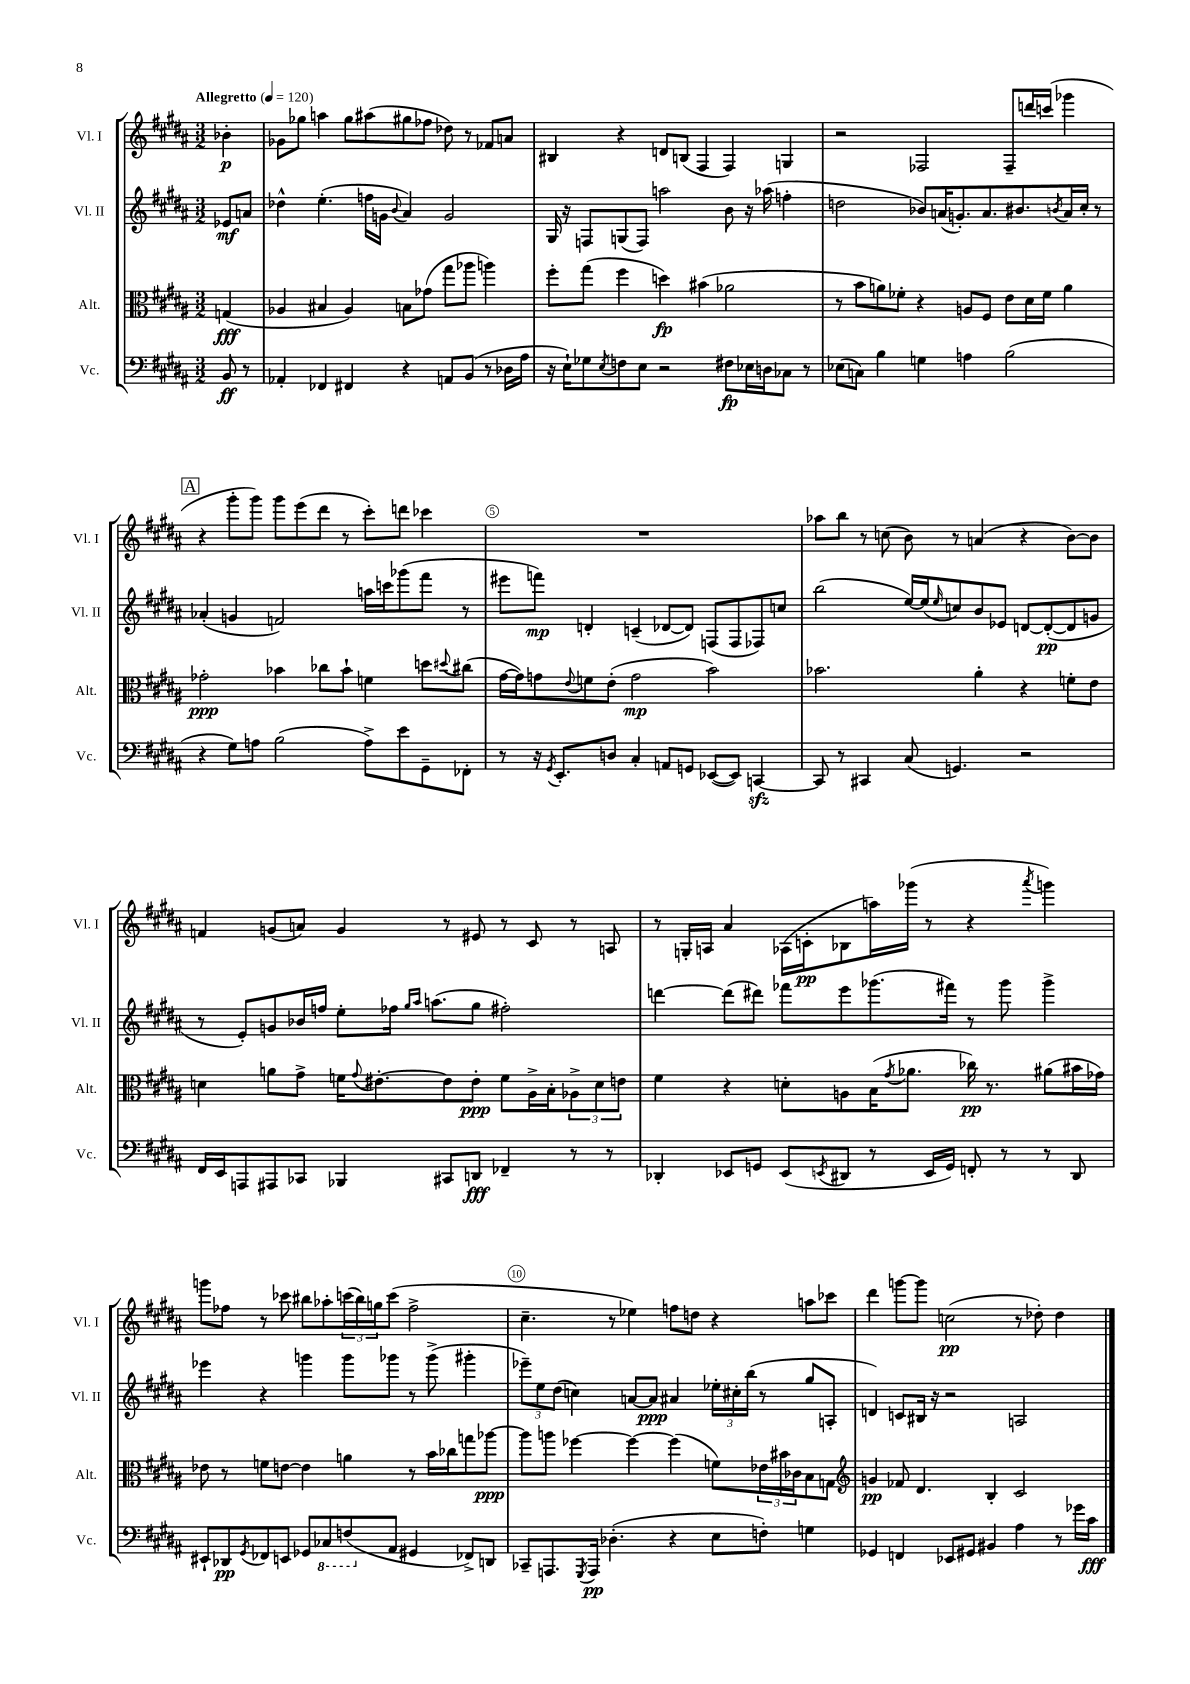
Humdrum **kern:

**kern	**kern	**kern	**kern
*staff4	*staff3	*staff2	*staff1
*clefF4	*clefC3	*clefG2	*clefG2
*k[f#c#g#d#a#]	*k[f#c#g#d#a#]	*k[f#c#g#d#a#]	*k[f#c#g#d#a#]
*M3/2	*M3/2	*M3/2	*M3/2
*MM120	*MM120	*MM120	*MM120
8BB	(4G	8e-	4b-'
8r	.	8a	.
=	=	=	=
4AA-'	4A-	4dd-^^	8g-
.	.	.	8gg-
4FF-	4B#	(4.ee'	4aa
4FF#	4A-)	.	8gg-
.	.	16ff	(8aa#
.	.	16g	.
.	.	8qqb	.
4r	8B	4a#)	8gg#
.	(8g-	.	8ff-
8AA	8gg#	2g	8dd-)
(8BB	8aa-	.	8r
8r	4aa)	.	8f-
16D-	.	.	8a
16A#	.	.	.
=	=	=	=
16r	8ff#'	16G#	4B#
16E`)	.	16r	.
8G-	(8gg#	8F	.
8qE	.	.	.
8F	4ff#	(8G	4r
8E	.	8F)	.
2r	4dd)	2aa	8d
.	.	.	(8B
.	(4b#	.	4F#
8F#	2a-	8b	4F#)
16E-	.	16r	.
16D	.	(16aa-	.
8C-	.	4ff'	4G
8r	.	.	.
=	=	=	=
(8E-	8r	2dd	2r
8C)	8b	.	.
4B	8a)	.	.
.	8f-'	.	.
4G	4r	8b-)	2F-
.	.	(16a	.
.	.	8.g')	.
4A	8A	.	.
.	8F#	8.a	.
(2B	8e	.	8F-~
.	.	8.b#	.
.	16d#	.	16ddd
.	16f-	.	(16ccc
.	.	8qb	.
.	4a	16a	4ggg-
.	.	16cc#'	.
.	.	8r	.
=	=	=	=
4r	2g-'	(4a-'	4r
8G#)	.	4g	8ggg#'
8A	.	.	8ggg#)
(2B	4b-	2f)	8ggg#
.	.	.	(8eee
.	8cc-	.	8ddd#
.	8b-`	.	8r
8A^)	4f	16aa	8ccc#')
.	.	16ccc	.
8e	.	(8ggg-	8ddd
8GG#~	8dd	8fff#	4ccc-
.	8qqdd#	.	.
8FF-'	(8cc#	8r	.
=	=	=	=
8r	[16g#	8eee#	1.r
.	16g#])	.	.
16r	8g	8fff)	.
8qGG#	.	.	.
8.EE'	.	.	.
.	8qqe	.	.
.	8f	4d'	.
8D	(8e'	.	.
4C#'	2g	(4c~	.
8AA	.	[8d-	.
8GG	.	8d-])	.
([8EE-	2b)	(8F	.
8EE-])	.	8F	.
[4CC	.	8F-)	.
.	.	8cc	.
=	=	=	=
8CC]	2.b-	(2bb	8aa-
8r	.	.	8bb
4CC#	.	.	8r
.	.	.	(8cc
(8C#	.	[16ee)	8b)
.	.	(16ee]	.
.	.	16qqee	.
4.GG)	.	8cc)	8r
.	4a#'	8b	(4a
.	.	8e-	.
2r	4r	[8d	4r
.	.	(8d'_	.
.	8f'	8d]	[8b)
.	8e	8g	8b]
=	=	=	=
16FF#	4d	8r	4f
16EE	.	.	.
8AAA	.	8e')	.
8AAA#	8a	8g	(8g
8CC-	8g#^	16b-	8a)
.	.	16ff	.
4BBB-	16f	8ee'	4g
.	8qqg#	.	.
.	[8.e#'	.	.
.	.	16ff-	.
.	.	16qqgg#	.
.	.	16qqaa#	.
.	.	(8.aa	.
8CC#	8e#]	.	8r
8DD	8e#'	8gg#	8e#
4FF-~	8f	2ff#')	8r
.	16A#^	.	8c#
.	16B'	.	.
8r	12A-^	.	8r
.	12d	.	.
8r	.	.	8A
.	12e	.	.
=	=	=	=
4DD-'	4f#	[4ddd	8r
.	.	.	16G'
.	.	.	16A
8EE-	4r	(8ddd]	4a#
8GG	.	8ddd#)	.
(8EE-	8d'	8fff-	(16A-
.	.	.	16c'
8qEE	.	.	.
8DD#	8A	8eee	8B-
8r	(16B	(8.ggg-	16aa)
.	8qg#	.	.
.	8.a-	.	(16ggg-
16EE	.	.	8r
16GG)	.	16fff#)	.
8FF'	16cc-)	8r	4r
.	8.r	.	.
8r	.	8ggg-	.
.	.	.	8qaaa#
8r	(8a#	4ggg-^	4ggg)
8DD#	16b#	.	.
.	16g-)	.	.
=	=	=	=
8EE#`	8e-	4eee-	8ggg
8DD-	8r	.	8ff-
8qGG#	.	.	.
8FF-	8f	4r	8r
8EE	[8e	.	8ccc-
8GG-	4e]	4ggg	8bb#
8CC-	.	.	8aa-'
(8FF	4a	8ggg	(24ccc
.	.	.	24bb#)
.	.	.	24gg
8AA#	.	8ggg-	(8ccc
4GG#	8r	8r	2ff-^
.	16b	(8ggg-^	.
.	16cc-	.	.
8FF-^)	8gg	4ggg#'	.
8DD	[8aa-	.	.
=	=	=	=
8CC-~	8aa-]	12eee-~)	4.cc#~
.	.	12ee	.
8.AAA	8aa	.	.
.	.	(12dd#	.
.	[4ff-	4cc)	.
8qGGG#	.	.	.
16AAA	.	.	.
(4.D-'	.	.	8r
.	4ff-_	[8a	4ee-)
.	.	8a]	.
4r	(4ff-]	4a#	8ff
.	.	.	8dd
8E	8f)	24ee-'	4r
.	.	24cc#'	.
.	.	(24bb	.
8F')	24e-	8r	.
.	24b#	.	.
.	24c-	.	.
4G	8B	8gg#	8aa
.	8G	8A'	8ccc-
=	=	=	=
*	*clefG2	*	*
4GG-	4g	4d)	4ddd#
4FF	8f-	8c	[8ggg
.	4.d#	16B#	8ggg]
.	.	16r	.
8EE-	.	2r	(2cc
8GG#	.	.	.
4BB#	4B'	.	.
4A#	2c#	2A	8r
.	.	.	8dd-')
8r	.	.	4dd-
16g-	.	.	.
16c#	.	.	.
==	==	==	==
*-	*-	*-	*-
